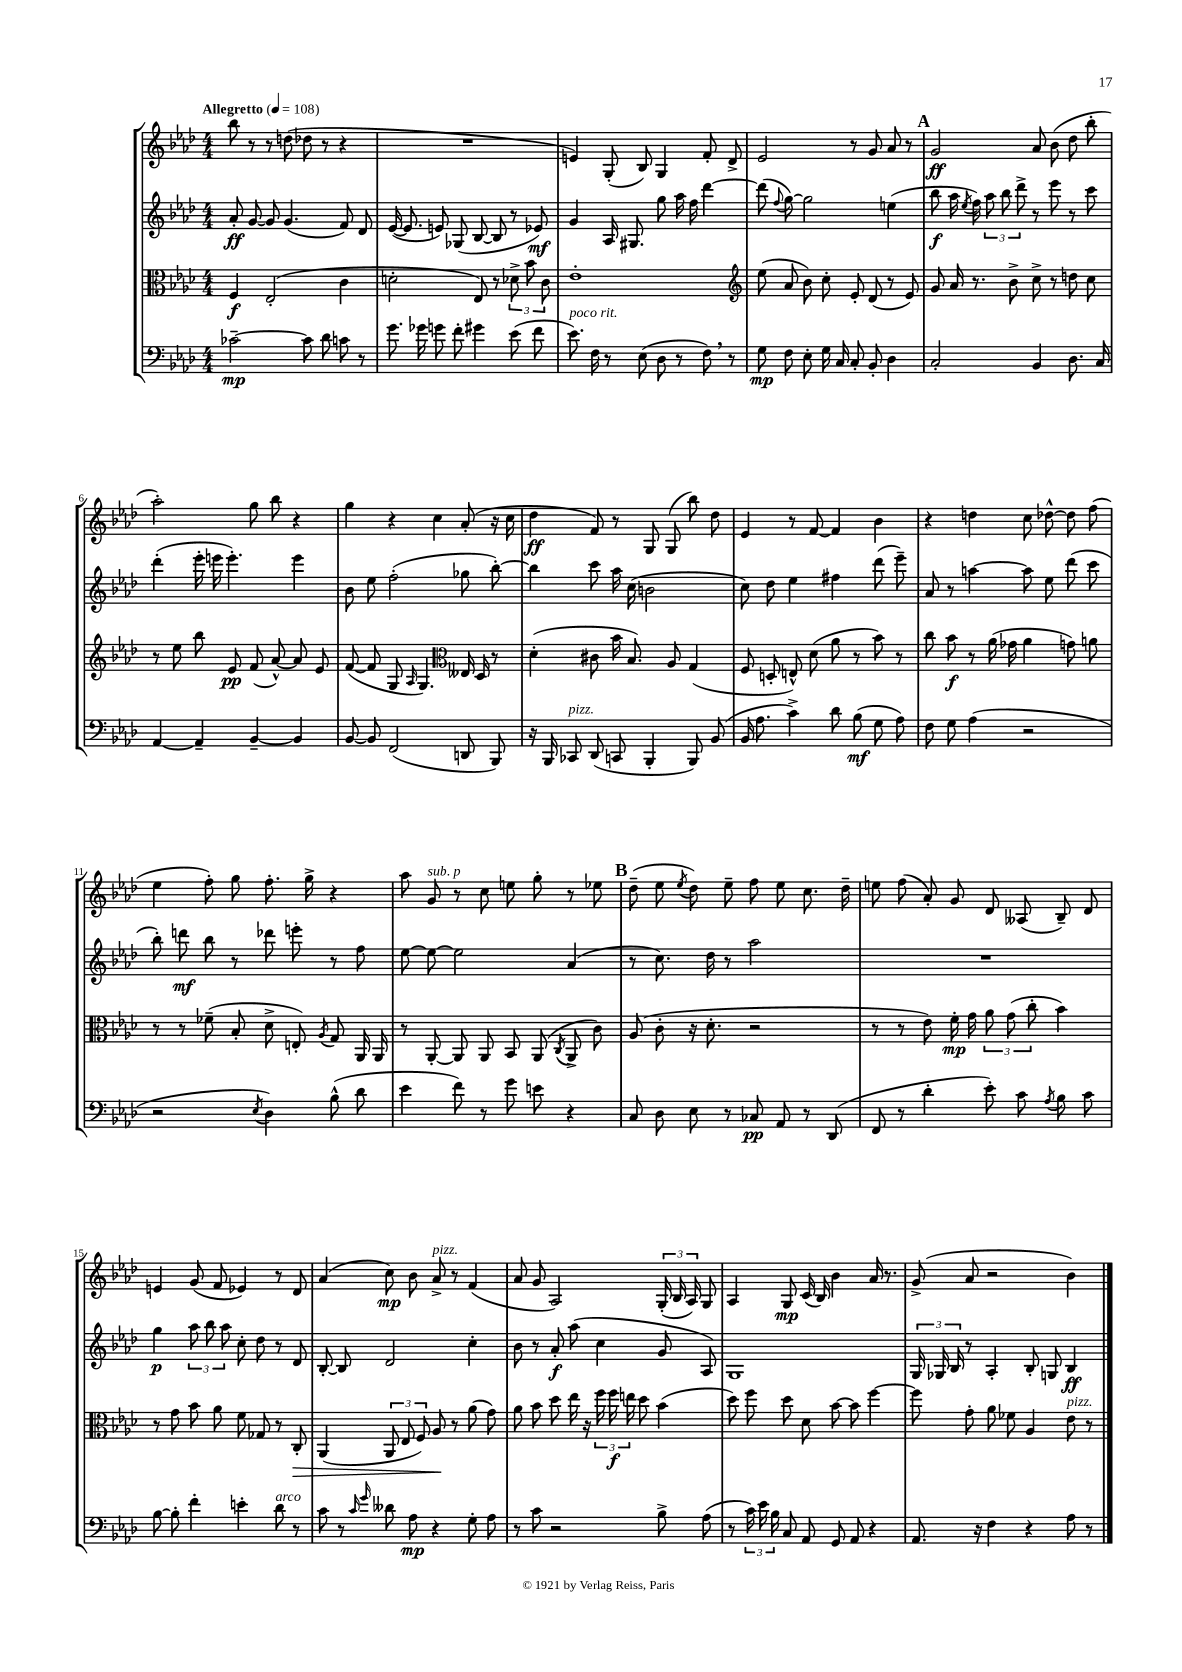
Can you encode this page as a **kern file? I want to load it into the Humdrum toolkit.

**kern	**kern	**kern	**kern
*staff4	*staff3	*staff2	*staff1
*clefF4	*clefC3	*clefG2	*clefG2
*k[b-e-a-d-]	*k[b-e-a-d-]	*k[b-e-a-d-]	*k[b-e-a-d-]
*M4/4	*M4/4	*M4/4	*M4/4
*MM108	*MM108	*MM108	*MM108
[2c-~\	4F/	8a-'/	8bb-\
.	.	[8g/	8r
.	(2E-'/	8g/]	8r
.	.	(4.g/	(8dd\
8c-\]	.	.	8dd-\
8d-\	.	.	8r
8c\	4c\	8f/)	4r
8r	.	8d-/	.
=	=	=	=
8.g\	2d'\	([16e-/	1r
.	.	8.e-/]	.
16g-\	.	.	.
8g\	.	8e/)	.
8f'\	.	(8G-/	.
4g#\	8E-/)	[8B-/	.
.	8r	8B-/]	.
(8e-\	12d-^\	8r	.
.	12b-\	.	.
8f\	.	8e-/)	.
.	12c\	.	.
=	=	=	=
8.e-\)	1e-'	4g/	4e/)
16F\	.	.	.
8r	.	16A-/	(8G'/
.	.	8.G#/	.
(8E-\	.	.	8B-/)
8D-\	.	8gg\	4G/
8r	.	16aa-\	.
.	.	16ff\	.
8F\)	.	[4ddd-\	8f'/
8r	.	.	8d-^/
=	=	=	=
*	*clefG2	*	*
8G\	(8ee-\	(8ddd-\]	2e-/
.	.	8qqff/	.
8F\	8a-/	[8gg\)	.
8E-'\	8b-\)	2gg\]	.
16G\	8cc'\	.	.
16C/	.	.	.
8C'/	8e-'/	.	8r
8BB-'/	(8d-/	.	8g/
4D-\	8r	(4ee\	8a-/
.	8e-/)	.	8r
=	=	=	=
2C'/	8g/	8bb-\	2g/
.	16a-/	16aa-\	.
.	.	8qee-/	.
.	8.r	16ff\)	.
.	.	12aa-\	.
.	.	12bb-\	.
.	8b-^\	.	.
.	.	12ddd-^\	.
4BB-/	8cc^\	8r	8a-/
.	8r	8eee-\	(8b-\
8.D-\	8dd\	8r	8dd-\
.	8cc\	8ccc\	8bb-'\
16C/	.	.	.
=	=	=	=
[4AA-/	8r	(4ddd-'\	2aa-'\)
.	8ee-\	.	.
4AA-~/]	8bb-\	16eee-'\	.
.	.	16eee\	.
.	8e-/	4.eee'\)	.
[4BB-~/	(8f/	.	8gg\
.	[8a-^^/)	.	8bb-\
4BB-/]	8a-/]	4eee\	4r
.	8e-/	.	.
=	=	=	=
[8BB-/	([8f/	8b-\	4gg\
8BB-/]	8f/]	8ee-\	.
(2FF/	8G/	(2ff'\	4r
.	16qqA-/	.	.
.	4.G/)	.	.
.	.	.	4cc\
*	*clefC3	*	*
8DD/	16E--/	8gg-\	(8a-'/
.	16D-/	.	.
8BBB-/)	8r	[8bb-'\)	16r
.	.	.	16cc\
=	=	=	=
16r	(4d-'\	4bb-\]	4dd-\
16BBB-/	.	.	.
8CC-/	.	.	.
(8DD-/	8c#\	8ccc\	8f/)
8CC/	16b-\	16aa-\	8r
.	8.B-/)	(16cc\	.
4BBB-'/	.	2b\	8G/
.	8A-/	.	(8G/
8BBB-/)	(4G/	.	8bb-\)
(8BB-/	.	.	8dd-\
=	=	=	=
16BB-/	8F/	8cc\)	4e-/
8.A-\	.	.	.
.	8D'/	8dd-\	.
4c^\)	8E^^/)	4ee-\	8r
.	(8d-\	.	[8f/
8d-\	8a-\	4ff#\	4f/]
(8B-\	8r	.	.
8G\	8b-\)	(8ddd-\	4b-\
8A-\)	8r	8eee-~\)	.
=	=	=	=
8F\	8cc\	8a-/	4r
8G\	8b-\	8r	.
(4A-\	8r	[4aa\	4dd\
.	(16a-\	.	.
.	16g-\	.	.
2r	4a-\	8aa\]	8cc\
.	.	8ee-\	[8dd-^^\
.	8g\)	(8ddd-\	8dd-\]
.	8a\	8ccc\	(8ff\
=	=	=	=
2r	8r	8bb-'\)	4ee-\
.	8r	8ddd\	.
.	(8f-~\	8bb-\	8ff'\)
.	8B-'/	8r	8gg\
8qE-/	.	.	.
4D-\)	8d-^\	8ddd-\	8.ff'\
.	8E'/)	8eee'\	.
.	.	.	16gg^\
.	8qA-/	.	.
(8B-^^\	8G/	8r	4r
8d-\	16AA-/	8ff\	.
.	16AA-/	.	.
=	=	=	=
4e-\	8r	[8ee-\	8aa-\
.	[8AA-'/	8ee-\_	8g/
8f\)	8AA-/]	2ee-\]	8r
8r	8AA-/	.	8cc\
8g\	8BB-/	.	8ee\
8e\	(8AA-/	.	8gg'\
.	8qC/	.	.
4r	8AA-^/	(4a-/	8r
.	8c\)	.	8ee-\
=	=	=	=
8C/	(8A-/	8r	(8dd-~\
8D-\	8c'\	8.cc\)	8ee-\
.	.	.	8qee-/
8E-\	16r	.	8dd-\)
.	8.d-'\	16dd-\	.
8r	.	8r	8ee-~\
8C-/	2r	2aa-\	8ff\
8AA-/	.	.	8ee-\
8r	.	.	8.cc\
(8DD-/	.	.	.
.	.	.	16dd-~\
=	=	=	=
8FF/	8r	1r	8ee\
8r	8r	.	(8ff\
4d-'\	8e-\)	.	8a-'/)
.	16f'\	.	8g/
.	16g\	.	.
8e-'\)	12a-\	.	8d-/
.	(12g\	.	.
8c\	.	.	(8A--/
.	12cc'\	.	.
8qA-/	.	.	.
8B-\	4b-\)	.	8B-~/)
8c\	.	.	8d-/
=	=	=	=
[8B-\	8r	4gg\	4e/
8B-'\]	8g\	.	.
4f'\	8b-\	12aa-\	(8g/
.	.	12bb-\	.
.	8a-\	.	8f/
.	.	12aa-\	.
4e'\	8f\	8cc'\	4e-/)
.	8G-/	8dd-\	.
8d-\	8r	8r	8r
8r	8C'/	8d-/	8d-/
=	=	=	=
8c\	(4AA-/	[8B-'/	(4a-/
8r	.	8B-/]	.
16qqc/	.	.	.
16qqg/	.	.	.
8d--\	12AA-/	2d-/	8cc\)
.	12E-/	.	.
8A-\	.	.	8b-\
.	12F/)	.	.
4r	8A-/	.	8a-^/
.	8r	.	8r
8G'\	(8a-\	4cc'\	(4f/
8A-\	8g\)	.	.
=	=	=	=
8r	8a-\	8b-\	8a-/
8c\	8b-\	8r	8g/
2r	8dd-\	8a-'/	2A-/)
.	16ee-\	(8aa-\	.
.	16r	.	.
.	24ff\	4cc\	.
.	24ff\	.	.
.	24ee\	.	.
.	8dd-\	.	.
8B-^\	(4b-\	8g/	(24G'/
.	.	.	24B-/
.	.	.	24A-/)
(8A-\	.	8A-/)	8G/
=	=	=	=
8r	8dd-\)	1G	4A-/
24c\)	8ff\	.	.
24e-\	.	.	.
24B-\	.	.	.
8C/	8dd-\	.	8G/
8AA-/	8d-\	.	(16c/
.	.	.	16B-/)
8GG/	[8b-\	.	4b-\
8AA-/	8b-\]	.	.
4r	[4ff\	.	16a-/
.	.	.	8.r
=	=	=	=
8.AA-/	8ff\]	24G/	(8g^/
.	.	24G-/	.
.	.	24B-/	.
.	8g'\	8r	8a-/
16r	.	.	.
4F\	8a-\	4A-'/	2r
.	8f-\	.	.
4r	4A-/	8B-'/	.
.	.	8G/	.
8A-\	8e-\	4B-/	4b-\)
8r	8r	.	.
==	==	==	==
*-	*-	*-	*-
